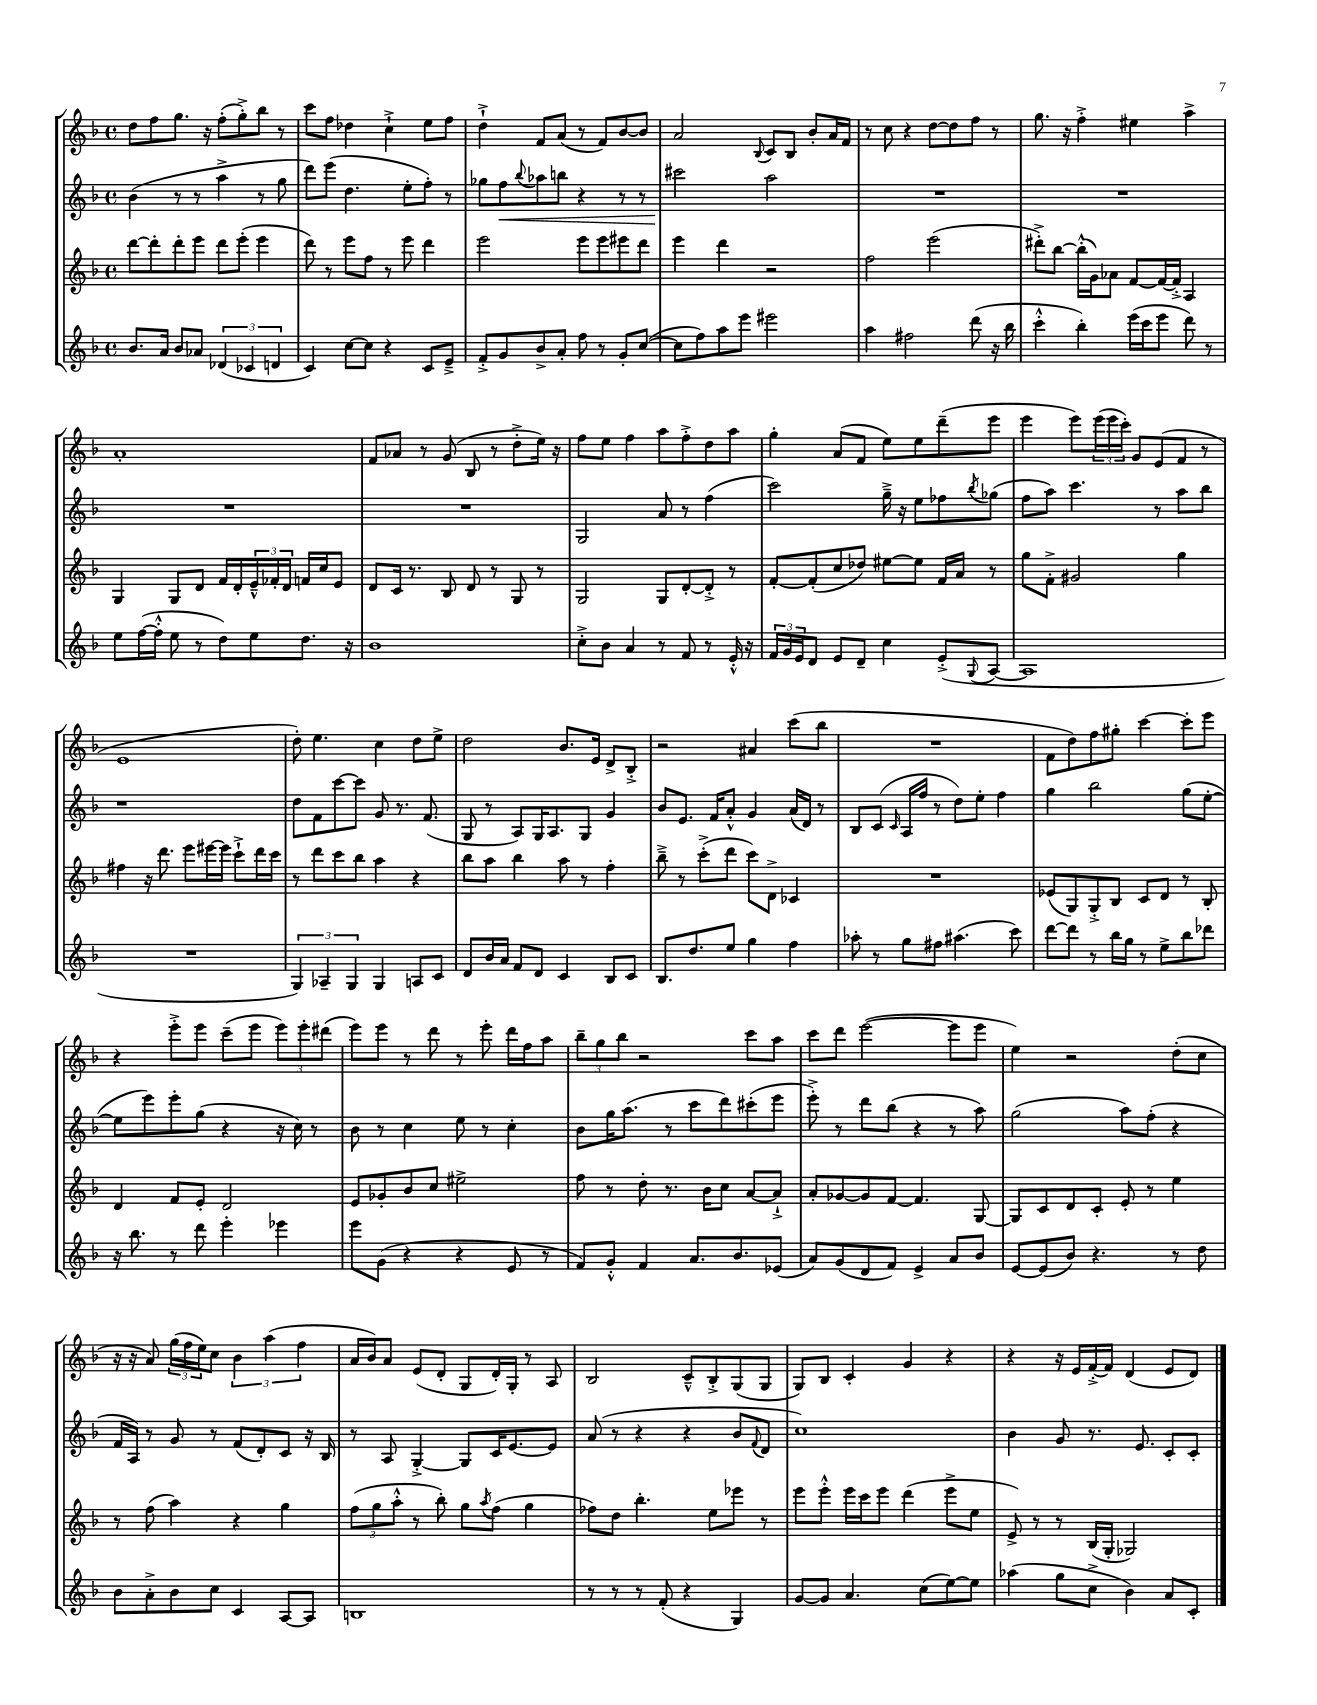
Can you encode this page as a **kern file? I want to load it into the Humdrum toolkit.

**kern	**kern	**kern	**kern
*staff4	*staff3	*staff2	*staff1
*clefG2	*clefG2	*clefG2	*clefG2
*k[b-]	*k[b-]	*k[b-]	*k[b-]
*M4/4	*M4/4	*M4/4	*M4/4
*met(c)	*met(c)	*met(c)	*met(c)
8.b-	[8ddd	(4b-	8dd
.	8ddd']	.	8ff
16a	.	.	.
8b-	8ddd'	8r	8.gg
8a-	8eee	8r	.
.	.	.	16r
(6d-	8ddd	4aa^	(8ff'
.	(8eee'	.	8gg'^)
6c-	.	.	.
.	4eee	8r	8bb-
6d	.	.	.
.	.	8gg	8r
=	=	=	=
4c)	8ddd)	8ddd)	8ccc
.	8r	(8eee	8ff
[8cc	8eee	4.dd	4dd-
8cc]	8ff	.	.
4r	8r	.	4cc`^
.	8eee	8ee'	.
8c	4ddd	8ff')	8ee
8e~^	.	8r	8ff
=	=	=	=
8f'^	2eee	8gg-	4dd`^
8g	.	8ff	.
.	.	8qqbb-	.
8b-^	.	8aa-	8f
8a'	.	8bb	(8a
8ff	8eee	4r	8r
8r	8eee	.	8f)
8g'	8eee#	8r	[8b-
([8cc	8ddd	8r	8b-]
=	=	=	=
8cc]	4eee	2ccc#	2a
8ff)	.	.	.
8aa	4ddd	.	.
8eee	.	.	.
.	.	.	8qqB-
2eee#	2r	2aa	8c
.	.	.	8B-
.	.	.	8b-'
.	.	.	16a
.	.	.	16f
=	=	=	=
4aa	2ff	1r	8r
.	.	.	8cc
2ff#	.	.	4r
.	(2eee	.	[8dd
.	.	.	8dd]
(8ddd	.	.	8ff
16r	.	.	8r
16bb-	.	.	.
=	=	=	=
4ccc'^^	8ddd#'^)	1r	8.gg
.	[8bb-	.	.
.	.	.	16r
4bb-')	(16bb-'^^]	.	4ff'^
.	16g)	.	.
.	8a-	.	.
(16eee	[8f	.	4ee#
16ccc	.	.	.
8eee	16f_	.	.
.	16f'^]	.	.
8ddd)	4A	.	4aa^
8r	.	.	.
=	=	=	=
8ee	4G	1r	1a'
([16ff	.	.	.
16ff'^^]	.	.	.
8ee	8G	.	.
8r	8d	.	.
8dd)	16f	.	.
.	16d'	.	.
8ee	24e~^^	.	.
.	24f-'	.	.
.	24d	.	.
8.dd	16f	.	.
.	16cc	.	.
.	8e	.	.
16r	.	.	.
=	=	=	=
1b-	8d	1r	8f
.	16c	.	8a-
.	8.r	.	.
.	.	.	8r
.	8B-	.	(8g
.	8d	.	8B-
.	8r	.	8r
.	8G	.	8dd'^
.	8r	.	16ee)
.	.	.	16r
=	=	=	=
8cc'^	2G	2G	8ff
8b-	.	.	8ee
4a	.	.	4ff
8r	8G	8a	8aa
8f	[8d'	8r	8ff'^
8r	8d'^]	(4ff	8dd
16e'^^	8r	.	8aa
16r	.	.	.
=	=	=	=
24f	[8f'	2ccc)	4gg'
24g	.	.	.
24e	.	.	.
8d	(8f']	.	.
8e	8cc	.	(8a
8d~	8dd-)	.	8f
4cc	[8ee#	16gg~^	8ee)
.	.	16r	.
.	8ee#]	8ee	8ee
(8e'^	16f	8ff-	(8ddd~
.	16a	.	.
8qqG	.	8qbb-	.
[8A	8r	(8gg-	8eee
=	=	=	=
1A]	8gg	8ff	4eee
.	8f'^	8aa)	.
.	2g#	4.ccc	8eee)
.	.	.	(24eee
.	.	.	24eee
.	.	.	24ccc')
.	.	.	8g
.	.	8r	(8e
.	4gg	8aa	8f
.	.	8bb-	8r
=	=	=	=
1r	4ff#	1r	1e
.	16r	.	.
.	8.ddd	.	.
.	8eee	.	.
.	[16eee#	.	.
.	16eee#]	.	.
.	8ccc`^	.	.
.	16ddd	.	.
.	16ccc	.	.
=	=	=	=
6G)	8r	8dd	8dd')
.	8ddd	8f	4.ee
6A-~	.	.	.
.	8ccc	[8ccc	.
6G	.	.	.
.	8bb-	8ccc]	.
4G	4aa	8g	4cc
.	.	8.r	.
8A	4r	.	8dd
.	.	(8.f	.
8c	.	.	8ee^
=	=	=	=
8d	8bb-	8G	2dd
16b-	8aa	8r	.
16a	.	.	.
8f	4bb-	8A)	.
8d	.	16G	.
.	.	8.A	.
4c	8aa	.	8.b-
.	8r	8G	.
.	.	.	16e
8B-	4ff'	4g	8d^
8c	.	.	8B-'^
=	=	=	=
8.B-	8bb-~^	8b-	2r
.	8r	8.e	.
8.dd	.	.	.
.	(8ccc'^	.	.
.	.	16f	.
8ee	8ddd	8a'^^	.
4gg	8ccc)	4g	4a#
.	8d^	.	.
4ff	4c-	(16a	(8ccc
.	.	16d)	.
.	.	8r	8bb-
=	=	=	=
8aa-'	1r	8B-	1r
8r	.	(8c	.
.	.	16qqc	.
8gg	.	16A	.
.	.	16ff	.
8ff#	.	8r	.
(4.aa#	.	8dd)	.
.	.	8ee'	.
.	.	4ff	.
8ccc)	.	.	.
=	=	=	=
[8ddd	(8e-	4gg	8f
8ddd]	8G)	.	8dd)
8r	8G'^	2bb-	8ff
16bb-	8B-	.	8gg#'
16gg	.	.	.
8r	8c	.	[4ccc
8ee^	8d	.	.
8bb-	8r	(8gg	8ccc']
8ddd-	8B-'	[8ee'	8eee
=	=	=	=
16r	4d	8ee]	4r
8.bb-	.	.	.
.	.	8eee)	.
8r	8f	8eee'	8eee'^
8ddd	8e'	(8gg	8eee
4eee'	2d	4r	(8ccc~
.	.	.	8eee
4eee-	.	16r	12eee)
.	.	16cc)	.
.	.	.	12eee'
.	.	8r	.
.	.	.	(12ddd#
=	=	=	=
8eee	8e	8b-	8eee)
(8g	8g-'	8r	8eee
4r	8b-	4cc	8r
.	8cc	.	8ddd
4r	2ee#^	8ee	8r
.	.	8r	8eee'
8e	.	4cc'	16ddd
.	.	.	16ff
8r	.	.	8aa
=	=	=	=
8f)	8ff	8b-	12bb-~
.	.	.	12gg
8g'^^	8r	16gg	.
.	.	.	12bb-
.	.	(8.aa	.
4f	8dd'	.	2r
.	8.r	8r	.
8.a	.	8ccc	.
.	16b-	.	.
.	8cc	8ddd)	.
8.b-	.	.	.
.	[8a	(8ccc#'	8ccc
(8e-	8a`^]	8eee	8aa
=	=	=	=
8a)	8a'	8eee'^)	8ccc
(8g	[8g-	8r	8ddd
8d	8g-]	8ddd	([2eee
8f)	[8f	(8bb-	.
4e^	4.f]	4r	.
8a	.	8r	8eee]
8b-	[8G	8aa)	8eee
=	=	=	=
[8e	8G]	(2gg	4ee)
(8e]	8c	.	.
8b-)	8d	.	2r
4.r	8c'	.	.
.	8e'	8aa)	.
.	8r	(8ff'	.
8r	4ee	4r	(8dd'
8dd	.	.	8cc
=	=	=	=
8b-	8r	16f	16r
.	.	16A)	16r
8a'^	(8ff	8r	8a)
8b-	4aa)	8g	(24gg
.	.	.	24ff
.	.	.	24ee)
8cc	.	8r	8cc
4c	4r	(8f	6b-
.	.	8d')	.
.	.	.	(6aa
[8A	4gg	8c	.
.	.	.	6ff
8A]	.	16r	.
.	.	16B-	.
=	=	=	=
1B	(12ff	8r	16a
.	.	.	16b-)
.	12gg	.	.
.	.	8A	8a
.	12aa'^^	.	.
.	8r	[4G'^	(8e
.	8bb-')	.	8d'
.	8gg	8G]	8G
.	8qaa	.	.
.	(8ff	16c	16d')
.	.	[8.e	16G'
.	4gg	.	8r
.	.	8e]	8A
=	=	=	=
8r	8ff-)	(8a	2B-
8r	8dd	8r	.
8r	4.bb-'	4r	.
(8f'	.	.	.
4r	.	4r	8c~^^
.	8ee	.	8B-'^
4G)	8eee-	8b-	(8G
.	.	8qqf	.
.	8r	8d	8G
=	=	=	=
[8g	8eee	1cc)	8G)
8g]	8eee'^^	.	8B-
4.a	16eee	.	4c'
.	16ccc	.	.
.	8eee	.	.
.	(4ddd	.	4g
(8cc	.	.	.
[8ee)	8eee^	.	4r
8ee]	8ee	.	.
=	=	=	=
(4aa-	8e^)	4b-	4r
.	8r	.	.
8gg	8r	8g	16r
.	.	.	16e
8cc^	(16B-	8.r	[16f'^
.	16G'	.	16f]
4b-)	2G-)	.	(4d
.	.	8.e	.
8a	.	8c'	8e
8c'	.	8c'	8d)
==	==	==	==
*-	*-	*-	*-
